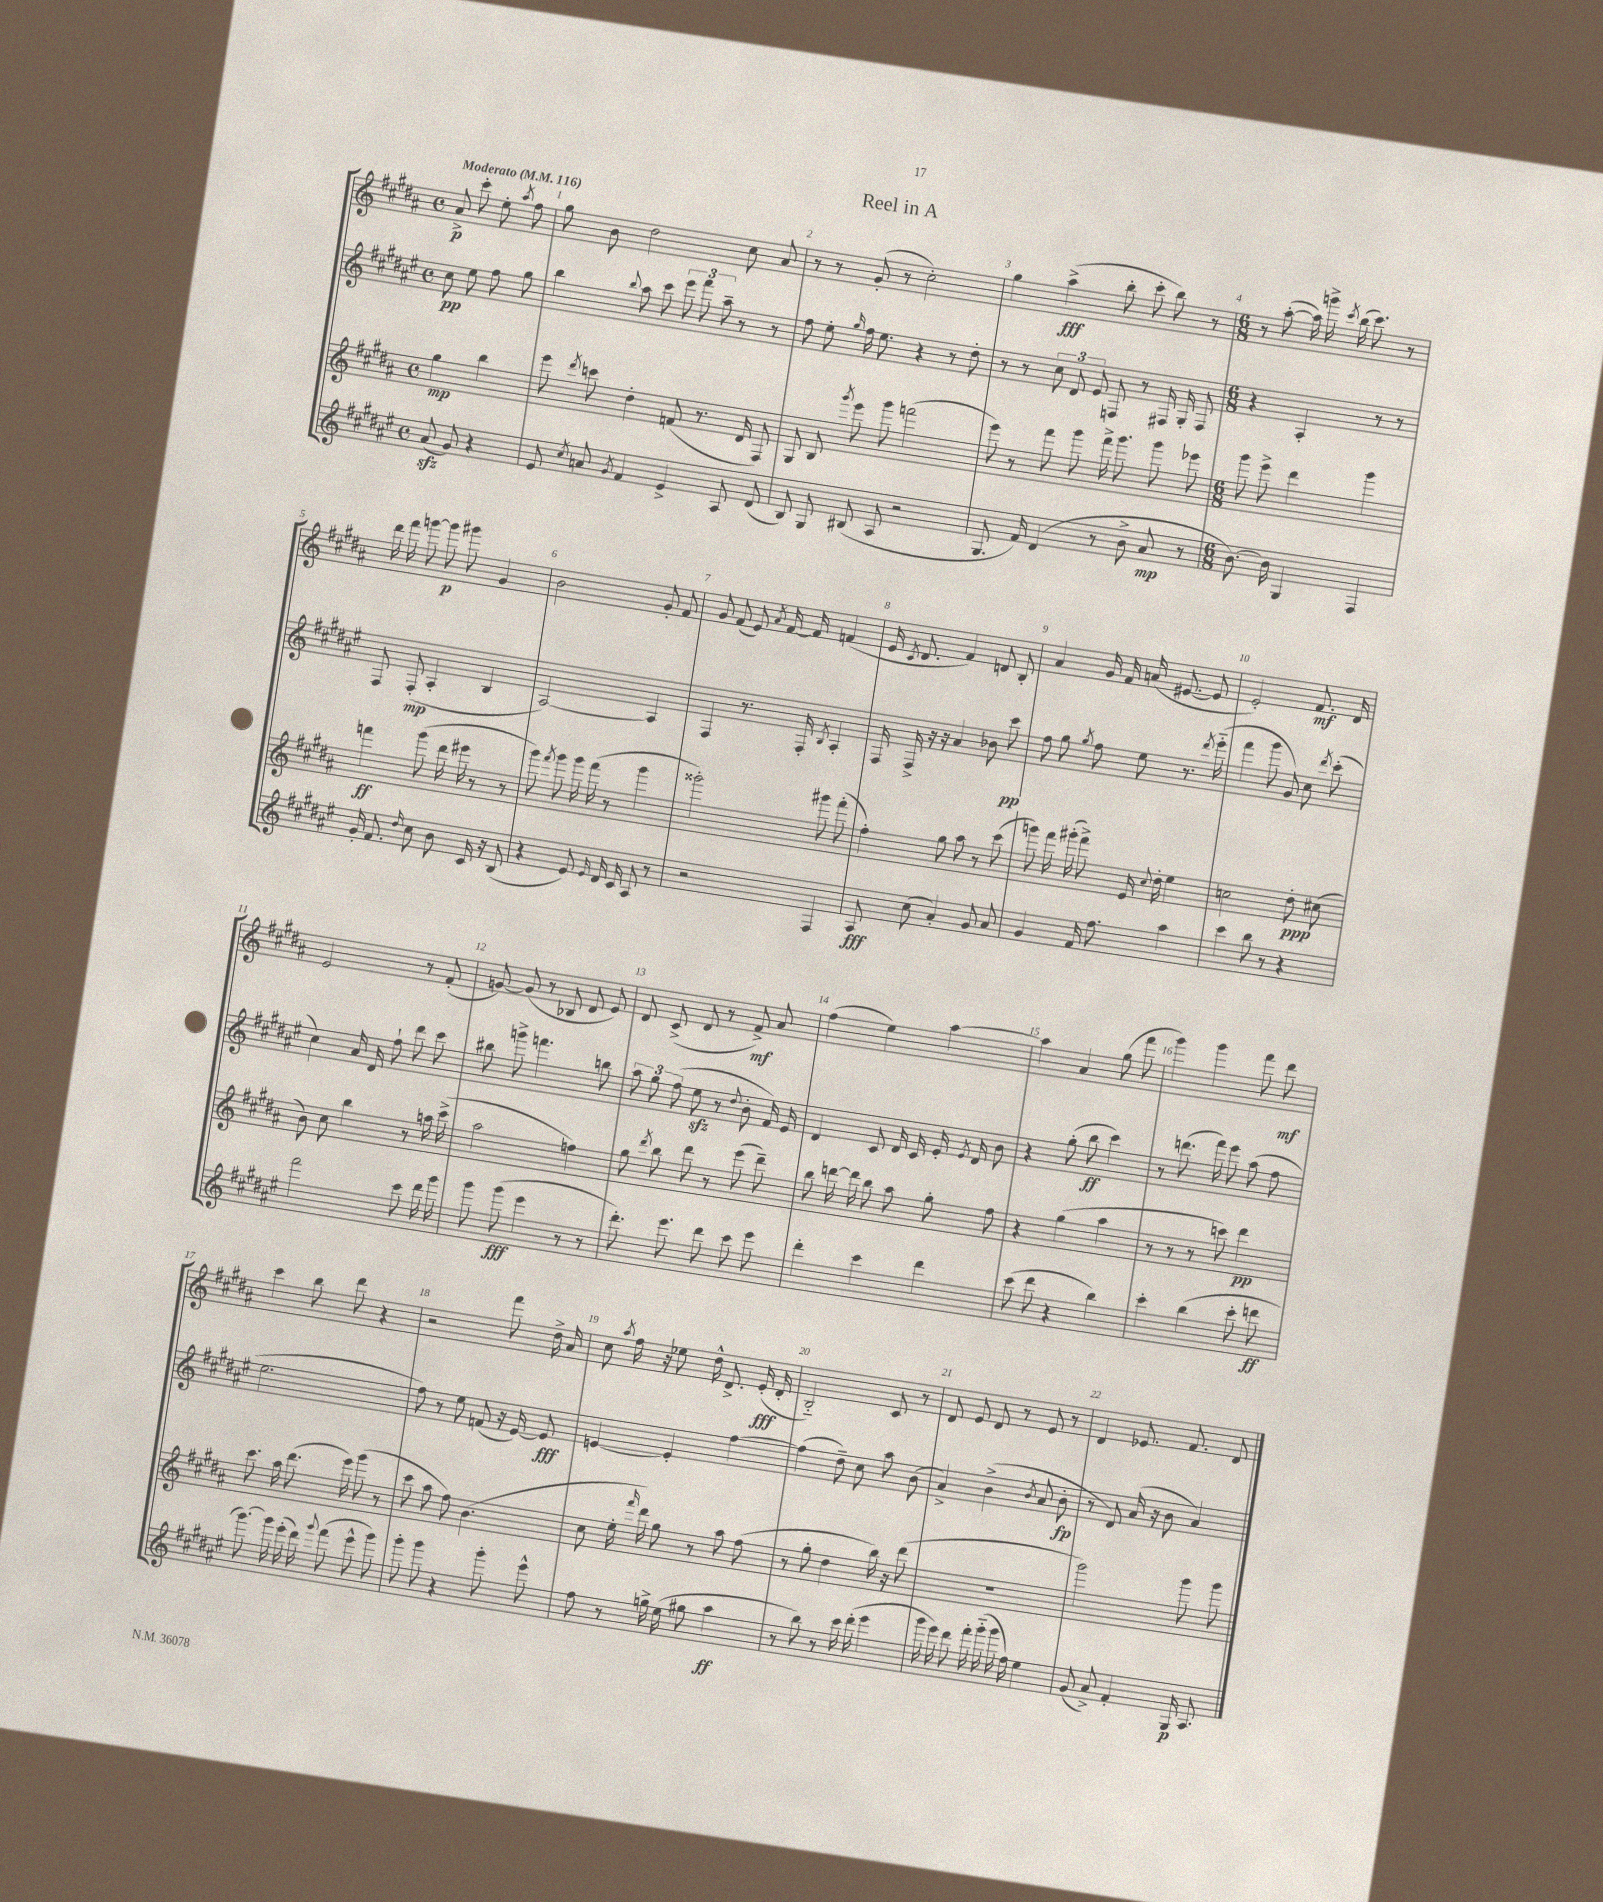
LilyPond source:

\header { title = "Reel in A" }
<<
\new StaffGroup <<
\new Staff = "s0" {
    \clef treble \key b \major \defaultTimeSignature \time 4/4 \partial 2 \tempo "Moderato" 4 = 116
    \autoBeamOff ais'8->\p cis'''8-. e''8-. \acciaccatura { ais''8 } fis''8 |
    gis''8 b'8 dis''2 cis''8 ais'8 |
    r8 r8 gis'8-.( r8 cis''2-.) |
    gis''4 ais''4->\fff( b''8-. cis'''8-. b''8) r8 |
    \numericTimeSignature \time 6/8 r8 ais''8~-.( ais''16) g'''16-> \acciaccatura { cis'''8 } b''16( cis'''8.) r8 |
    dis'''16 fis'''16 g'''8~ g'''8\p gis'''8 gis'4 |
    b'2 gis'8-. fis'8 |
    gis'8 fis'8( e'8) \acciaccatura { ais'8 } fis'16~ fis'16 f'4( |
    e'16 \acciaccatura { cis'8 } dis'8. fis'4) d'8 b8-. |
    ais'4 gis'16 fis'16 a'16( eis'8.~ eis'8 |
    e'2-.) fis'8.\mf dis'16 |
    e'2 r8 fis'8-.( |
    g'8~) g'8( r8 bes8 dis'8 e'8) |
    dis'8 cis'8->( dis'8 r8 fis'8->\mf) ais'8 |
    fis''4( e''4) ais''4~ |
    ais''4 ais'4 gis''8( fis'''8 |
    gis'''4) gis'''4 fis'''8 dis'''8\mf |
    cis'''4 b''8 dis'''8 r4 |
    r2 fis'''8 dis''16-> ais'16 |
    cis''8 \acciaccatura { ais''8 } fis''16 r16 ees''8 dis''16-^ dis'8.-> e'16-.\fff( dis'16-. |
    b2-_) cis'8 r8 |
    dis'8 e'8 dis'8 r8 e'8 r8 |
    dis'4 ees'8. fis'8. dis'8 \bar "|." |
}
\new Staff = "s1" {
    \clef treble \key fis \major \defaultTimeSignature \time 4/4 \partial 2
    \autoBeamOff cis''8\pp eis''8 fis''8 gis''8 |
    b''4 \appoggiatura { b''8 } ais''8 cis'''8 \tuplet 3/2 { eis'''8 fis'''8 ais''8-- } r8 r8 |
    fis''8 eis''8-. \grace { gis''16 } fis''16 eis''8. r4 r8 dis''8-. |
    r8 r8 \tuplet 3/2 { cis''8 dis'8 eis'8 } f8 r8 fis16 gis16-. fis8 |
    \numericTimeSignature \time 6/8 r4 ais4-. r8 r8 |
    fis8 fis8-.\mp( ais4-. b4 |
    ais2~) ais4 |
    fis4 r8. fis16-. \acciaccatura { b8 } ais4-. |
    fis16 fis16-> r16 r16 ais'4 bes'8 cis'''8\pp |
    fis''8 gis''8 \acciaccatura { gis''8 } fis''8 eis''8 r8. \acciaccatura { dis'''8 } eis'''16-_( |
    fis'''4 gis'''8 gis'8) cis''8 \acciaccatura { dis'''8 } cis'''8-.( |
    cis''4) ais'16 dis'16 fis''8-! dis'''8 cis'''8 |
    bis''8 g'''8-> f'''4. b''8 |
    \tuplet 3/2 { ais''8 gis''8 fis''8( } eis''8\sfz r8 \appoggiatura { dis''8 } b'8-. fis'16) eis'16 |
    dis'4 cis'8 dis'16 cis'16 eis'16-. \acciaccatura { eis'8 } dis'16 b'8 |
    r4 gis''8-.( b''8\ff cis'''4) |
    r8 d'''8.( fis'''16) eis'''8 ais''8( fis''8 |
    eis''2. |
    fis''8) r8 eis''8 f'8( r16 eis'16~) eis'8\fff |
    e'4~ e'4-. fis''4~ |
    fis''4( dis''8--) cis''8 ais''8 b'8( |
    ais'4->) b'4->( \acciaccatura { b'8 } ais'8 b'8-.\fp |
    r8 dis'8) ais'16( r16 b'8 ais'4) \bar "|." |
}
\new Staff = "s2" {
    \clef treble \key b \major \defaultTimeSignature \time 4/4 \partial 2
    \autoBeamOff gis''4\mp b''4 |
    e'''8 \acciaccatura { dis'''8 } c'''8 dis''4-. f'8( r8. dis'16 fis8) |
    gis8 b8 \acciaccatura { gis'''8 } e'''8 gis'''8 f'''2( |
    e'''8) r8 fis'''8 gis'''8 fis'''16-> gis'''8. gis'''8 ees'''8 |
    \numericTimeSignature \time 6/8 gis'''8 e'''8-> dis'''4 gis'''4 |
    f'''4\ff gis'''8( dis'''16 eis'''16 r8 r8 |
    gis'''8) \acciaccatura { fis'''8 } gis'''8 gis'''16 fis'''16( r8 gis'''4 |
    gisis'''2-.) gis'''8 fis'''8-.( |
    fis''4-.) gis''8 ais''8 r8 cis'''8( |
    g'''8) fis'''16 gis'''16-.( fis'''8->) e'16 \appoggiatura { cis''8 } dis''16-. e''4 |
    c''2 dis''8-.\ppp cis''8( |
    b'8) cis''8 b''4 r8 a''16 cis'''16->( |
    ais''2 f''4) |
    gis''8 \acciaccatura { dis'''8 } b''8 dis'''8 r8 e'''8( dis'''8--) |
    b''8 d'''16~ d'''16 b''8 ais''8 gis''8-. fis''8 |
    r4 gis''4( ais''4 |
    r8 r8 r8 c'''8) dis'''4\pp |
    cis'''8. ais''16 dis'''8.( e'''16) gis'''8( r8 |
    cis'''8 ais''8 fis''8) b'4.( |
    cis''8 e''16-. \grace { fis'''16 } dis'''16) gis''8 r8 ais''8 fis''8( |
    r8 gis''8-. dis''4 b''16) r16 dis'''8( |
    R2. |
    gis'''2) gis'''8 gis'''8 \bar "|." |
}
\new Staff = "s3" {
    \clef treble \key fis \major \defaultTimeSignature \time 4/4 \partial 2
    \autoBeamOff ais'8\sfz( gis'8) r4 |
    eis'8 \acciaccatura { cis''8 } a'8 \acciaccatura { gis'8 } fis'4 eis'4-> ais8 dis'8( |
    b8) gis8 bis8( ais8 r2 |
    gis8. fis'16) dis'4( r8 b'8-> ais'8\mp r8 |
    \numericTimeSignature \time 6/8 b'8.~) b'16 gis4 fis4 |
    gis'16-. fis'8. \grace { dis''16 } cis''8 b'8 cis'16 r16 b8( |
    r4 eis'8) \grace { eis'16 } dis'16 cis'16 ais8 r8 |
    r2 fis4 |
    ais8\fff cis''8( ais'4-.) gis'8 ais'8 |
    gis'4 fis'16 fis''8. ais''4 |
    cis'''4 b''8 r8 r4 |
    fis'''2 cis'''8 dis'''16 gis'''16 |
    gis'''8 gis'''8\fff( eis'''4 r8 r8 |
    dis'''8.-.) eis'''8. dis'''8 cis'''8 eis'''8 |
    dis'''4-. cis'''4 dis'''4 |
    cis'''8( dis'''8 r4 b''4) |
    cis'''4-. b''4( cis'''8-. d'''8\ff |
    gis'''8.~) gis'''16 eis'''16-.( dis'''16) \appoggiatura { gis'''8 } fis'''8( eis'''8-^ gis'''8) |
    gis'''8-. gis'''8 r4 gis'''8-. eis'''8-^ |
    fis''8 r8 g''16-> eis''16( gis''8 ais''4\ff |
    r8 b''8) r8 cis'''16 dis'''16-.( eis'''4 |
    gis'''16 eis'''16) dis'''8 fis'''16-. gis'''16-_( gis'''16 fis''16) eis''4 |
    gis'8( ais'8->) fis'4-. gis16\p ais8. \bar "|." |
}
>>
>>
\layout { \context { \Score \override BarNumber.break-visibility = ##(#f #t #t) barNumberVisibility = #all-bar-numbers-visible } }
